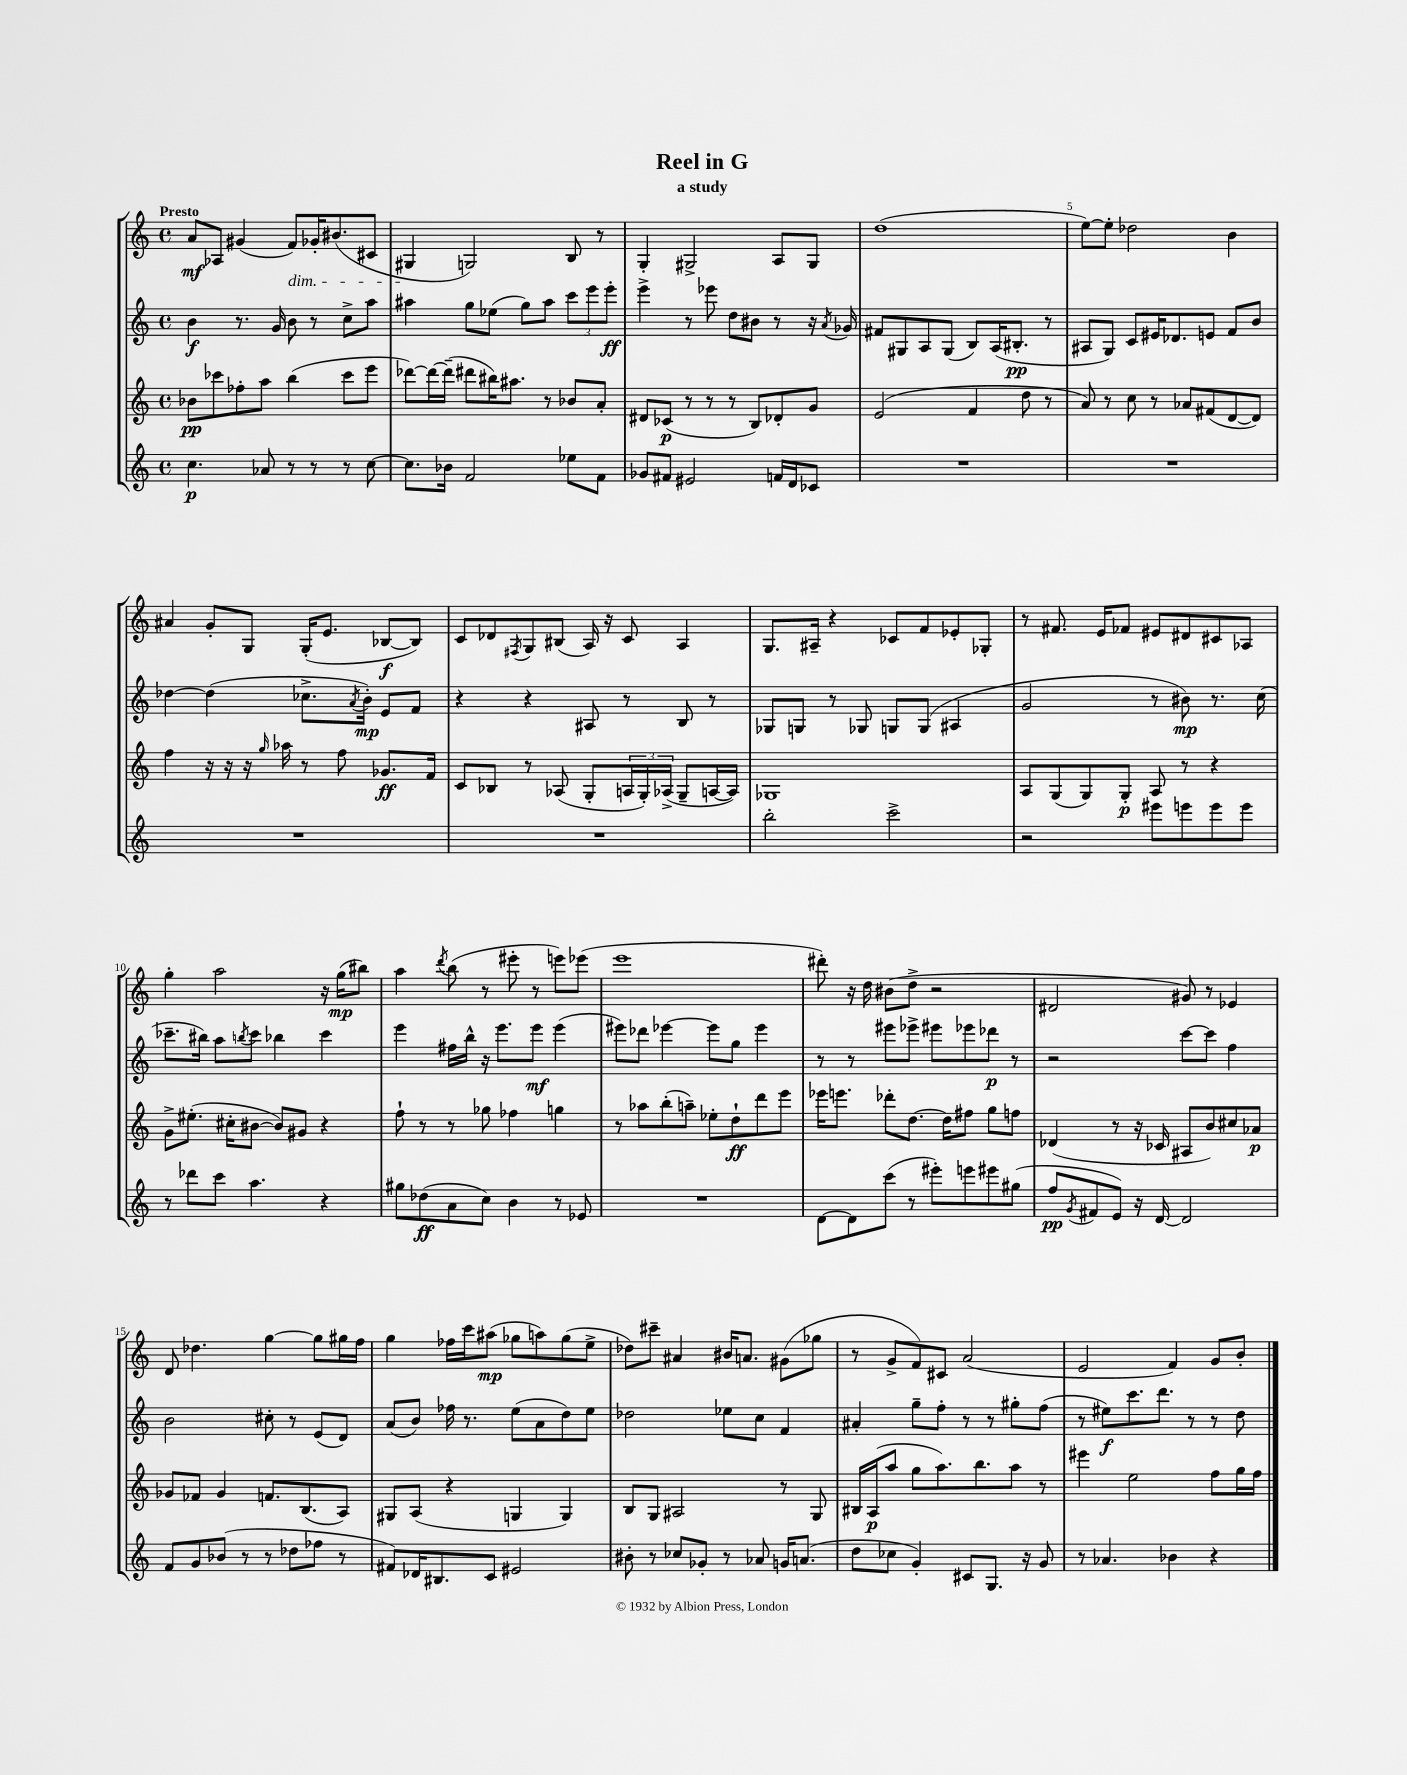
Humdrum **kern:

**kern	**dynam	**kern	**dynam	**kern	**dynam	**kern	**dynam
*part4	*part4	*part3	*part3	*part2	*part2	*part1	*part1
*staff4	*staff4	*staff3	*staff3	*staff2	*staff2	*staff1	*staff1
*clefG2	*	*clefG2	*	*clefG2	*	*clefG2	*
*k[]	*	*k[]	*	*k[]	*	*k[]	*
*M4/4	*	*M4/4	*	*M4/4	*	*M4/4	*
*met(c)	*	*met(c)	*	*met(c)	*	*met(c)	*
=1	=1	=1	=1	=1	=1	=1	=1
!	!	!	!	!	!	!LO:TX:a:B:t=Presto	!
4.cc\	p	8b-X\L	pp	4b\	f	8a/L	mf
.	.	8ccc-X\	.	.	.	8A-X/J	.
.	.	8ff-X'\	.	8.r	.	(4g#X/	.
8a-X/	.	8aa\J	.	.	.	.	.
.	.	.	.	16g/	.	.	.
!	!	!	!	!	!	!LO:TX:b:i:t=dim.	!
8r	.	(4bb\	.	8b\	.	8f/L)	.
8r	.	.	.	8r	.	16g-X'/K	.
.	.	.	.	.	.	(8.b#X/	.
8r	.	8ccc-\L	.	8cc^\L	.	.	.
[8cc\	.	8eee\J	.	8aa\J	.	8c#X/J	.
=2	=2	=2	=2	=2	=2	=2	=2
8.cc\L]	.	[8ddd-X\L)	.	4aa#X\	.	4G#X/	.
.	.	16ddd-\L_	.	.	.	.	.
16b-X\Jk	.	(16ddd-~\JJ]	.	.	.	.	.
2f/	.	8ddd#X\L	.	8gg\L	.	2Gn/)	.
.	.	16bb#X\K)	.	(8ee-X\J	.	.	.
.	.	8.aa#X\J	.	.	.	.	.
.	.	.	.	8gg\L)	.	.	.
.	.	8r	.	8aa#\J	.	.	.
8ee-X\L	.	8b-X/L	.	12ccc\L	.	8B/	.
.	.	.	.	12eee\	.	.	.
8f\J	.	8a'/J	.	.	.	8r	.
.	.	.	.	12eee'\J	ff	.	.
=3	=3	=3	=3	=3	=3	=3	=3
8g-X/L	.	8d#X/L	.	4eee^\	.	4G'/	.
8f#X/J	.	(8c-X/J	p	.	.	.	.
2e#X/	.	8r	.	8r	.	2G#X^/	.
.	.	8r	.	8eee-X\	.	.	.
.	.	8r	.	8dd\L	.	.	.
.	.	8B/L)	.	8b#X\J	.	.	.
16fn/LL	.	8d-X'/	.	8r	.	8A/L	.
16d/J	.	.	.	.	.	.	.
8c-X/J	.	8g/J	.	16r	.	8G#/J	.
.	.	.	.	8qa/	.	.	.
.	.	.	.	16g-X/	.	.	.
=4	=4	=4	=4	=4	=4	=4	=4
1r	.	(2e/	.	8f#X/L	.	(1dd	.
.	.	.	.	8G#X/	.	.	.
.	.	.	.	8A/	.	.	.
.	.	.	.	(8G#/J	.	.	.
.	.	4f/	.	8B/L)	.	.	.
.	.	.	.	(16A/K	.	.	.
.	.	.	.	8.B#X'/J	pp	.	.
.	.	8dd\	.	.	.	.	.
.	.	8r	.	8r	.	.	.
=5	=5	=5	=5	=5	=5	=5	=5
1r	.	8a/)	.	8A#X/L	.	[8ee\L)	.
.	.	8r	.	8G/J)	.	8ee'\J]	.
.	.	8cc\	.	8c/L	.	2dd-X\	.
.	.	8r	.	16e#X/K	.	.	.
.	.	.	.	8.d-X/	.	.	.
.	.	8a-X/L	.	.	.	.	.
.	.	(8f#X/	.	8en/J	.	.	.
.	.	[8d/	.	8f/L	.	4b\	.
.	.	8d/J])	.	8b/J	.	.	.
!!LO:LB:g=z
=6	=6	=6	=6	=6	=6	=6	=6
1r	.	4ff\	.	[4dd-X\	.	4a#X/	.
.	.	16r	.	(4dd-\]	.	8g'/L	.
.	.	16r	.	.	.	.	.
.	.	16r	.	.	.	8G/J	.
.	.	16qqgg/	.	.	.	.	.
.	.	16aa-X\	.	.	.	.	.
.	.	8r	.	8.cc-X^\L	.	(16G'/KL	.
.	.	.	.	.	.	8.e/J	.
.	.	8ff\	.	.	.	.	.
.	.	.	.	8qa/	.	.	.
.	.	.	.	16b'\Jk)	mp	.	.
.	.	8.g-X/L	ff	8e/L	.	[8B-X/L	f
.	.	.	.	8f/J	.	8B-/J])	.
.	.	16f/Jk	.	.	.	.	.
=7	=7	=7	=7	=7	=7	=7	=7
1r	.	8c/L	.	4r	.	8c/L	.
.	.	8B-X/J	.	.	.	8d-X/	.
.	.	.	.	.	.	8qF#X/	.
.	.	8r	.	4r	.	8G/	.
.	.	(8A-X/	.	.	.	(8B#X/J	.
.	.	8G'/L	.	8A#X/	.	16A/)	.
.	.	.	.	.	.	16r	.
.	.	24An/L	.	8r	.	8c/	.
.	.	24G'/)	.	.	.	.	.
.	.	(24A-X^/JJ	.	.	.	.	.
.	.	8G~/L	.	8B/	.	4A/	.
.	.	[16An/L	.	8r	.	.	.
.	.	16A/JJ])	.	.	.	.	.
=8	=8	=8	=8	=8	=8	=8	=8
2bb'\	.	1G-X	.	8G-X/L	.	8.G/L	.
.	.	.	.	8Gn/J	.	.	.
.	.	.	.	.	.	16A#X~/Jk	.
.	.	.	.	8r	.	4r	.
.	.	.	.	8G-X/	.	.	.
2ccc^\	.	.	.	8Gn/L	.	8c-X/L	.
.	.	.	.	(8G/J	.	8f/	.
.	.	.	.	4A#X/	.	8e-X'/	.
.	.	.	.	.	.	8G-X'/J	.
=9	=9	=9	=9	=9	=9	=9	=9
2r	.	8A/L	.	2g/	.	8r	.
.	.	(8G/	.	.	.	8.f#X/	.
.	.	8G/)	.	.	.	.	.
.	.	.	.	.	.	16e/KL	.
.	.	8G'/J	p	.	.	8f-X/J	.
8eee#X\L	.	8A/	.	8r	.	8e#X/L	.
8eeen\	.	8r	.	8b#X\)	mp	8d#X/	.
8eee\	.	4r	.	8.r	.	8c#X/	.
8eee\J	.	.	.	.	.	8A-X/J	.
.	.	.	.	(16cc\	.	.	.
!!LO:LB:g=z
=10	=10	=10	=10	=10	=10	=10	=10
8r	.	8g^\L	.	8.ccc-X~\L	.	4gg'\	.
8ddd-X\L	.	(8.ee#X'\J	.	.	.	.	.
.	.	.	.	16bb#X\Jk)	.	.	.
8ccc\J	.	.	.	8aa\L	.	2aa\	.
.	.	16cc#X'\KL	.	.	.	.	.
.	.	.	.	8qbbn/	.	.	.
4.aa\	.	[8b#X\J	.	8ccc-\J	.	.	.
.	.	8b#/L])	.	4bb-X\	.	.	.
.	.	8g#X/J	.	.	.	.	.
4r	.	4r	.	4ccc-\	.	16r	.
.	.	.	.	.	.	(16gg\KL	mp
.	.	.	.	.	.	8bb#X\J)	.
=11	=11	=11	=11	=11	=11	=11	=11
8gg#X\L	.	8ff`\	.	4eee\	.	4aa\	.
(8dd-X\	ff	8r	.	.	.	.	.
.	.	.	.	.	.	8qddd/	.
8a\	.	8r	.	16ff#X\LL	.	(8bb\	.
.	.	.	.	16bb^^\JJ	.	.	.
8cc\J)	.	8gg-X\	.	16r	.	8r	.
.	.	.	.	8.eee\L	.	.	.
4b\	.	4ff-X\	.	.	.	8eee#X'\	.
.	.	.	.	8eee\J	mf	8r	.
8r	.	4ggn\	.	(4eee\	.	8eeen\L)	.
8e-X/	.	.	.	.	.	(8eee-X\J	.
=12	=12	=12	=12	=12	=12	=12	=12
1r	.	8r	.	8eee#X\L)	.	1eee	.
.	.	8aa-X\L	.	8ddd-X\J	.	.	.
.	.	(8bb'\	.	[4eee-X\	.	.	.
.	.	8aan~\J)	.	.	.	.	.
.	.	8ee-X'\L	.	8eee-\L]	.	.	.
.	.	8dd`\	ff	8gg\J	.	.	.
.	.	8ddd\	.	4eee-\	.	.	.
.	.	8eee\J	.	.	.	.	.
=13	=13	=13	=13	=13	=13	=13	=13
[8d\L	.	16eee-X\KL	.	8r	.	8ddd#X'\)	.
.	.	8.eeen\J	.	.	.	.	.
8d\]	.	.	.	8r	.	16r	.
.	.	.	.	.	.	16dd\	.
(8ccc\J	.	8ddd-X'\L	.	8eee#X\L	.	(8b#X\L	.
8r	.	[8.dd\J	.	8eee-X^\J	.	8dd^\J	.
8eee#X'\L)	.	.	.	8eee#X\L	.	2r	.
.	.	16dd\KL]	.	.	.	.	.
8eeen\	.	8ff#X\J	.	8eee-X\	.	.	.
8eee#X\	.	8gg\L	.	8ddd-X\J	p	.	.
(8gg#X\J	.	8ffn\J	.	8r	.	.	.
=14	=14	=14	=14	=14	=14	=14	=14
8ff/L	pp	(4d-X/	.	2r	.	2d#X/	.
8qg/	.	.	.	.	.	.	.
8f#X/	.	.	.	.	.	.	.
8e/J)	.	8r	.	.	.	.	.
16r	.	16r	.	.	.	.	.
[16d/	.	16c-X/	.	.	.	.	.
2d/]	.	8A#X/L	.	[8ccc\L	.	8g#X/)	.
.	.	8b/)	.	8ccc\J]	.	8r	.
.	.	8cc#X/	.	4ff\	.	4e-X/	.
.	.	8a-X/J	p	.	.	.	.
!!LO:LB:g=z
=15	=15	=15	=15	=15	=15	=15	=15
8f/L	.	8g-X/L	.	2b\	.	8d/	.
8g/	.	8f-X/J	.	.	.	4.dd-X\	.
(8b-X/J	.	4g-/	.	.	.	.	.
8r	.	.	.	.	.	.	.
8r	.	8.fn/L	.	8cc#X'\	.	[4gg\	.
8dd-X\L	.	.	.	8r	.	.	.
.	.	(8.B/	.	.	.	.	.
8ff-X\J	.	.	.	(8e/L	.	8gg\L]	.
8r	.	8A/J)	.	8d/J)	.	16gg#X\L	.
.	.	.	.	.	.	16ff\JJ	.
=16	=16	=16	=16	=16	=16	=16	=16
8f#X/L)	.	8G#X/L	.	(8a/L	.	4gg\	.
16d-X/K	.	(8A/J	.	8b/J)	.	.	.
8.B#X/	.	.	.	.	.	.	.
.	.	4r	.	16ff-X\	.	16ff-X\LL	.
.	.	.	.	8.r	.	16ccc\J	.
8c/J	.	.	.	.	.	(8aa#X\J	mp
2e#X/	.	4Gn/	.	(8ee\L	.	8gg-X\L	.
.	.	.	.	8a\	.	8aan\)	.
.	.	4G/)	.	8dd\)	.	(8gg-\	.
.	.	.	.	8ee\J	.	8ee^\J	.
=17	=17	=17	=17	=17	=17	=17	=17
8b#X'\	.	8B/L	.	2dd-X\	.	8dd-X\L)	.
8r	.	8G/J	.	.	.	8ccc#X~\J	.
8cc-X/L	.	2A#X/	.	.	.	4a#X/	.
8g-X'/J	.	.	.	.	.	.	.
8r	.	.	.	8ee-X\L	.	16b#X/KL	.
.	.	.	.	.	.	8.an/J	.
8a-X/	.	.	.	8cc\J	.	.	.
16gn/KL	.	8r	.	4f/	.	(8g#X\L	.
(8.an/J	.	.	.	.	.	.	.
.	.	8G/	.	.	.	8gg-X\J	.
=18	=18	=18	=18	=18	=18	=18	=18
8dd\L	.	16B#X/LL	.	4a#X'/	.	8r	.
.	.	(16A/J	p	.	.	.	.
8cc-X\J	.	8aa/J	.	.	.	8g^/L	.
4g'/)	.	8gg\L	.	8gg~\L	.	8f/)	.
.	.	8.aa\)	.	8ff'\J	.	8c#X/J	.
8c#X/L	.	.	.	8r	.	(2a/	.
.	.	8.bb\	.	.	.	.	.
8.G/J	.	.	.	8r	.	.	.
.	.	8aa\J	.	8gg#X'\L	.	.	.
16r	.	.	.	.	.	.	.
8g/	.	8r	.	(8ff\J	.	.	.
=19	=19	=19	=19	=19	=19	=19	=19
8r	.	4eee#X\	.	8r	.	2e/	.
4.a-X/	.	.	.	8ee#X\L)	f	.	.
.	.	2ee\	.	8.ccc\	.	.	.
.	.	.	.	8.ddd\J	.	.	.
4b-X\	.	.	.	.	.	4f/)	.
.	.	.	.	8r	.	.	.
4r	.	8ff\L	.	8r	.	8g/L	.
.	.	16gg\L	.	8dd\	.	8b'/J	.
.	.	16ff\JJ	.	.	.	.	.
==	==	==	==	==	==	==	==
*-	*-	*-	*-	*-	*-	*-	*-
